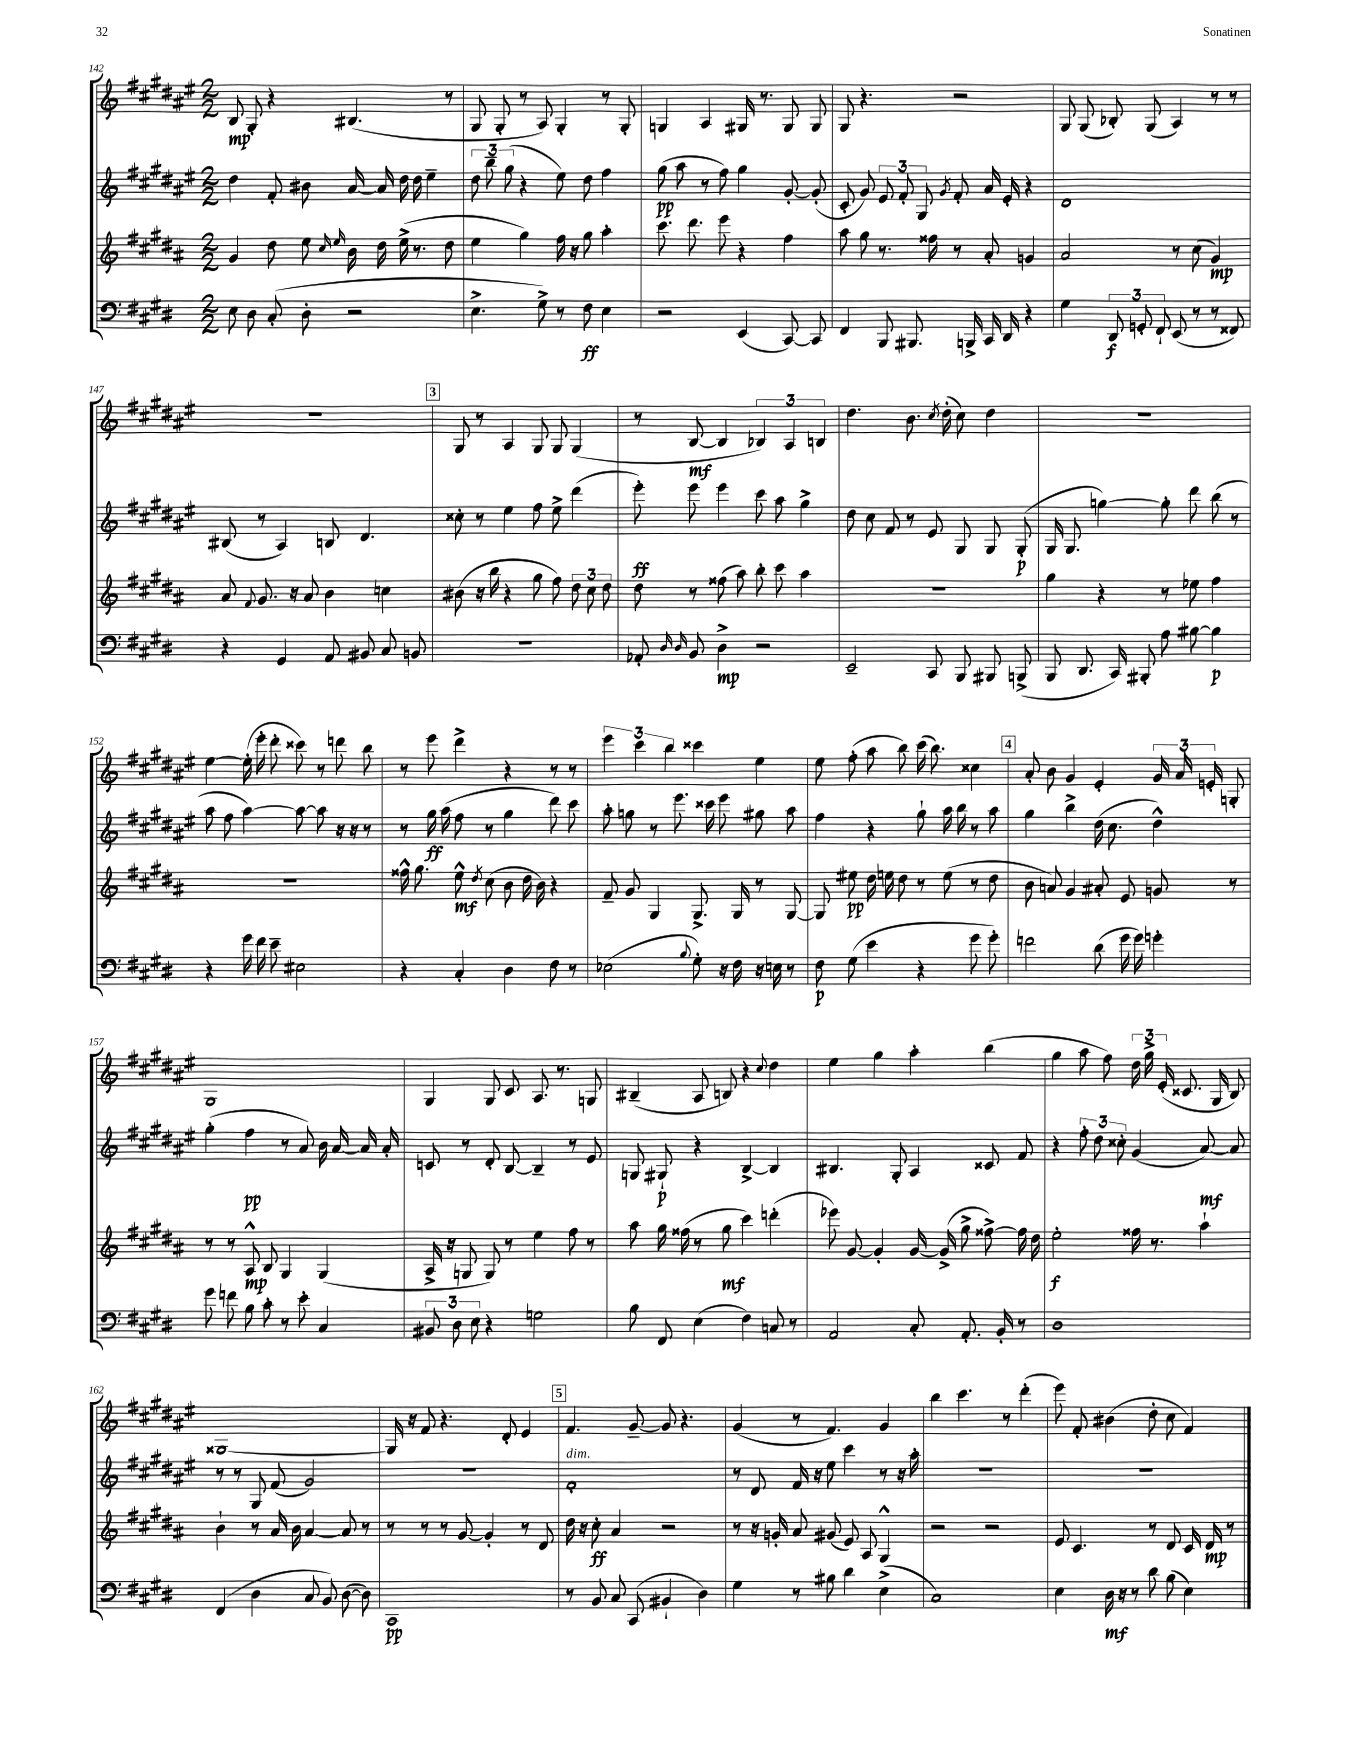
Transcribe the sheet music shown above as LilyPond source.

<<
\new StaffGroup <<
\new Staff = "s0" {
    \clef treble \key fis \major \numericTimeSignature \time 2/2
    \autoBeamOff b8\mp gis8-. r4 bis4.( r8 |
    gis8 gis8-. r8 ais8) gis4-. r8 gis8-. |
    g4 ais4 gis16 r8. gis8 gis8 |
    gis8 r4. r2 |
    gis8 gis8( bes8-.) gis8( ais4) r8 r8 |
    r1 |
    \mark \markup { \box "3" } gis8 r8 ais4 gis8 gis8 gis4( |
    r8 b8~\mf b4 \tuplet 3/2 { bes4) ais4 b4 } |
    dis''4. b'8. \acciaccatura { cis''8 } dis''16-.( cis''8) dis''4 |
    R1 |
    eis''4~ eis''16-.( eis'''16-. dis'''8-. cisis'''8) r8 d'''8 b''8 |
    r8 eis'''8 dis'''4-> r4 r8 r8 |
    \tuplet 3/2 { eis'''4 cis'''4 b''4 } cisis'''4 eis''4 |
    eis''8 fis''8-.( ais''8 b''8) cis'''16( b''8.) cisis''4 |
    \mark \markup { \box "4" } ais'8-. b'8 gis'4 eis'4-. \tuplet 3/2 { gis'16 ais'16 e'16-. } g8-. |
    gis1 |
    gis4 gis8 cis'8 ais8. r8. g8 |
    bis4--( ais8 b8) r4 \appoggiatura { cis''8 } dis''4 |
    eis''4 gis''4 ais''4-. b''4( |
    gis''4 ais''8 fis''8) \tuplet 3/2 { dis''16 gis''16-> eis'16-.( } cisis'8. gis16 b8) |
    gisis1~ |
    gisis16 r16 fis'8 r4. dis'8-. eis'4 |
    \mark \markup { \box "5" } fis'4. gis'8~-- gis'8 r4. |
    gis'4( r8 fis'4.) gis'4 |
    b''4 cis'''4. r8 dis'''4-.( |
    eis'''8) fis'8-. bis'4( dis''8-. cis''8 fis'4) \bar "|." |
}
\new Staff = "s1" {
    \clef treble \key fis \major \numericTimeSignature \time 2/2
    \autoBeamOff dis''4 fis'8-. bis'8 ais'16~ ais'16 dis''16 dis''16 eis''4-- |
    \tuplet 3/2 { dis''8 b''8-- gis''8( } r4 eis''8) dis''8 fis''4 |
    gis''8\pp( ais''8 r8 fis''8) gis''4 gis'8~-. gis'8-.( |
    cis'8-. gis'8) \tuplet 3/2 { eis'8 fis'8-. gis8 } \acciaccatura { gis'8 } fis'8-. ais'16 eis'16-. r4 |
    dis'1 |
    bis8( r8 ais4) b8 dis'4. |
    \mark \markup { \box "3" } cisis''8-. r8 eis''4 fis''8 eis''8-> dis'''4( |
    eis'''8-.\ff) eis'''8 eis'''4 cis'''8 ais''8 gis''4-> |
    dis''8 cis''8 fis'8 r8 eis'8 gis8 gis8 gis8-.\p( |
    gis16 gis8. g''4~) g''8-. dis'''8 b''8( r8 |
    ais''8 fis''8 ais''4~) ais''8~ ais''8 r16 r16 r8 |
    r8 gis''16\ff ais''16( fis''8 r8 gis''4 dis'''8) cis'''8 |
    ais''8-. g''8 r8 eis'''8. cisis'''16 eis'''8 gis''8 ais''8 |
    fis''4 r4 gis''8-! ais''16 b''16 r8 ais''8 |
    \mark \markup { \box "4" } gis''4 b''4-> dis''16( cis''8. dis''4-^) |
    gis''4-.( fis''4\pp r8 ais'8) b'16 ais'16~ ais'16 ais'16-. |
    c'8 r8 dis'8-. b8~ b4-- r8 eis'8 |
    g8 gis8-!\p r4 b4~-> b4 |
    bis4. gis8-. ais4 cisis'8 fis'8 |
    r4 \tuplet 3/2 { fis''8-. dis''8 cisis''8-. } gis'4( ais'8~\mf) ais'8 |
    r8 r8 gis8 fis'8( gis'2) |
    R1 |
    \mark \markup { \box "5" } fis'1-.^\markup { \italic "dim." } |
    r8 dis'8 fis'16 r16 eis''8 cis'''4 r8 r16 ais''16-. |
    r1 |
    R1 \bar "|." |
}
\new Staff = "s2" {
    \clef treble \key b \major \numericTimeSignature \time 2/2
    \autoBeamOff gis'4 dis''8 e''8 \grace { cis''16 e''16 } b'16 dis''16 e''16->( r8. dis''8 |
    e''4 gis''4) fis''16 r16 gis''8 ais''4-. |
    cis'''8. dis'''8. e'''8 r4 fis''4 |
    ais''8 gis''8 r8. fisis''16 r8 ais'8-. g'4 |
    ais'2 r8 cis''8( gis'4\mp) |
    ais'8 \appoggiatura { fis'8 } gis'8. r16 ais'8 b'4 c''4 |
    \mark \markup { \box "3" } bis'8( r16 b''16 r4 gis''8 fis''8) \tuplet 3/2 { dis''8 cis''8 dis''8 } |
    dis''8 r8 fisis''8( ais''8) b''8-. cis'''8 ais''4 |
    R1 |
    gis''4 r4 r8 ees''8 fis''4 |
    R1 |
    fisis''16-^ gis''8. e''8-^\mf \acciaccatura { dis''8 } cis''8( b'8 dis''16 b'16) r4 |
    fis'8-- gis'8 gis4 gis8.-> gis16 r8 gis8~ |
    gis8 eis''8\pp dis''16 e''16 dis''8 r8 e''8( r8 dis''8 |
    \mark \markup { \box "4" } b'8 a'8) gis'4 ais'8-. e'8 g'8 r8 |
    r8 r8 ais8-^\mp b8 gis4 gis4( |
    ais16-> r16 g8 g8) r8 e''4 fis''8 r8 |
    ais''8 gis''16 fisis''16( r8 gis''8\mf cis'''4) d'''4-.( |
    ees'''8) gis'8~ gis'4-. gis'16~ gis'16->( gis''8-> fisis''8~->) fisis''16 dis''16 |
    e''2-.\f fisis''16 r8. ais''4-! |
    b'4-! r8 ais'16 b'16 ais'4~ ais'8 r8 |
    r8 r8 r8 gis'8~ gis'4-. r8 dis'8 |
    \mark \markup { \box "5" } dis''16 r16 cis''8-.\ff ais'4 r2 |
    r8 r16 g'16-. ais'8 gis'8( e'8) ais8 gis4-^ |
    r2 r2 |
    e'8 cis'4. r8 dis'8 cis'16 dis'16\mp r8 \bar "|." |
}
\new Staff = "s3" {
    \clef bass \key e \major \numericTimeSignature \time 2/2
    \autoBeamOff e8 dis8 cis8-.( dis8-. r2 |
    e4.-> gis8->) r8 fis8\ff e4 |
    r2 e,4( cis,8~) cis,8 |
    fis,4 b,,8 bis,,8. b,,16-> cis,16 dis,16 r4 |
    gis4 \tuplet 3/2 { dis,8\f g,8-. fis,8-! } e,8( r8 r8 fisis,8) |
    r4 gis,4 a,8 bis,8 cis8 b,8 |
    \mark \markup { \box "3" } R1 |
    aes,8-. \grace { dis16 dis16 } b,8 dis4->\mp r2 |
    e,2-- cis,8 b,,8 bis,,8 b,,8->( |
    b,,8 dis,8. cis,16) bis,,8-. a8 bis8~ bis4\p |
    r4 gis'16 fis'16 e'8-- eis2 |
    r4 cis4-. dis4 fis8 r8 |
    ees2( \appoggiatura { b8 } gis8-.) r16 fis16 r16 e16 r8 |
    fis8\p gis8( e'4 r4 gis'8 gis'8-.) |
    \mark \markup { \box "4" } f'2 dis'8( gis'16 gis'16) g'4-. |
    gis'8 f'8 b8 cis'8-. r8 e'8-. cis4 |
    \tuplet 3/2 { bis,8 dis8 e8 } r4 g2 |
    b8 fis,8 e4( fis4) c8 r8 |
    a,2 cis8-. a,8.-. b,16-. r8 |
    dis1 |
    fis,4( dis4 cis8 b,8) dis8~( dis8) |
    cis,1\pp |
    \mark \markup { \box "5" } r8 b,8 cis8 cis,8( bis,4-! dis4) |
    gis4 r8 bis8 dis'4 e4->( |
    cis1) |
    e4 dis16\mf r16 r8 dis'8 b8( e4) \bar "|." |
}
>>
>>
\layout { \context { \Score currentBarNumber = #142 } }
